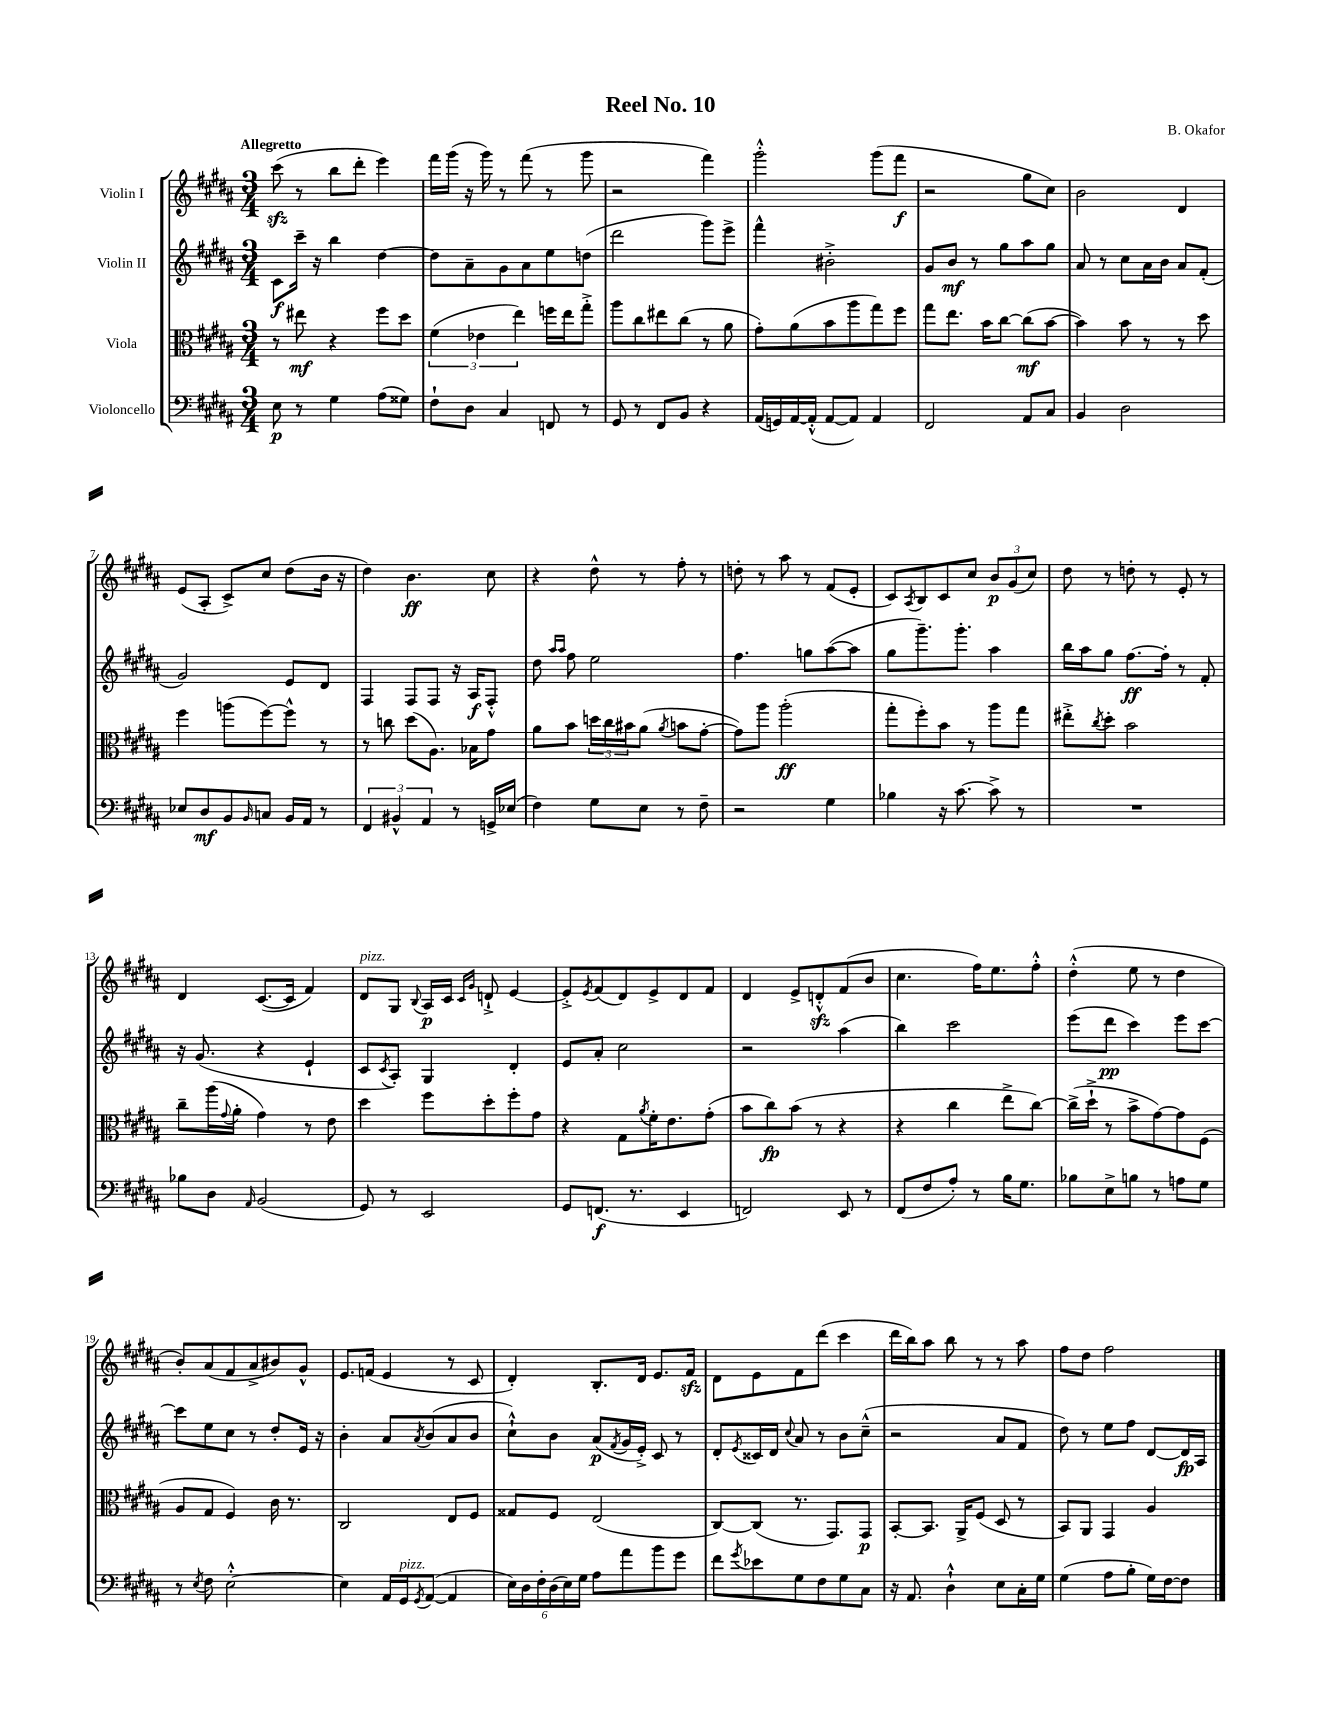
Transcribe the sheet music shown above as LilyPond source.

\header { title = "Reel No. 10" composer = "B. Okafor" }
<<
\new StaffGroup <<
\new Staff = "s0" \with { instrumentName = "Violin I" } {
    \clef treble \key b \major \numericTimeSignature \time 3/4 \tempo "Allegretto"
    cis'''8\sfz( r8 b''8 dis'''8-. e'''4) |
    fis'''16 gis'''16( r16 gis'''16) r8 fis'''8( r8 gis'''8 |
    r2 fis'''4) |
    gis'''2-.-^ gis'''8( fis'''8\f |
    r2 gis''8 cis''8) |
    b'2 dis'4 |
    e'8( ais8-. cis'8->) cis''8 dis''8( b'16 r16 |
    dis''4) b'4.\ff cis''8 |
    r4 dis''8-^ r8 fis''8-. r8 |
    d''8-. r8 ais''8 r8 fis'8( e'8-. |
    cis'8) \acciaccatura { ais8 } b8 cis'8 cis''8 \tuplet 3/2 { b'8\p gis'8( cis''8) } |
    dis''8 r8 d''8-. r8 e'8-. r8 |
    dis'4 cis'8.~( cis'16 fis'4) |
    dis'8^\markup { \italic "pizz." } gis8 \appoggiatura { b8 } ais16\p cis'16 \grace { cis'16 gis'16 } d'8-!-> e'4~ |
    e'8-.-> \acciaccatura { e'8 } fis'8( dis'8) e'8-> dis'8 fis'8 |
    dis'4 e'8-> d'8-.-^\sfz fis'8( b'8 |
    cis''4. fis''16) e''8. fis''8-.-^ |
    dis''4-.-^( e''8 r8 dis''4 |
    b'8-.) ais'8( fis'8 ais'8-> bis'8) gis'8-^ |
    e'8. f'16( e'4 r8 cis'8 |
    dis'4-.) b8.-. dis'16 e'8. fis'16\sfz |
    dis'8 e'8 fis'8 dis'''8( cis'''4 |
    dis'''16 b''16) ais''8 b''8 r8 r8 ais''8 |
    fis''8 dis''8 fis''2 \bar "|." |
}
\new Staff = "s1" \with { instrumentName = "Violin II" } {
    \clef treble \key b \major \numericTimeSignature \time 3/4
    cis'8\f cis'''16-- r16 b''4 dis''4~ |
    dis''8 ais'8-- gis'8 ais'8 e''8 d''8( |
    dis'''2 gis'''8) e'''8-> |
    fis'''4-^ bis'2-.-> |
    gis'8 b'8\mf r8 gis''8 ais''8 gis''8 |
    ais'8 r8 cis''8 ais'16 b'16 ais'8 fis'8-.( |
    gis'2) e'8 dis'8 |
    fis4 fis8 fis8 r16 ais16\f fis8-.-^ |
    dis''8 \grace { ais''16 ais''16 } fis''8 e''2 |
    fis''4. g''8 ais''8~( ais''8 |
    gis''8 gis'''8.--) gis'''8.-. ais''4 |
    b''16 ais''16 gis''8 fis''8.~\ff fis''16-. r8 fis'8-. |
    r16 gis'8.( r4 e'4-! |
    cis'8 \acciaccatura { cis'8 } ais8-.) gis4 dis'4-. |
    e'8 ais'8-. cis''2 |
    r2 ais''4( |
    b''4) cis'''2 |
    e'''8( dis'''8\pp cis'''4) e'''8 cis'''8~ |
    cis'''8 e''8 cis''8 r8 dis''8-. e'16 r16 |
    b'4-. ais'8 \acciaccatura { ais'8 } b'8( ais'8 b'8 |
    cis''8-!-^) b'8 ais'8\p( \acciaccatura { fis'8 } gis'16 e'16-.->) cis'8 r8 |
    dis'8-. \acciaccatura { e'8 } cisis'16 dis'16 \appoggiatura { cis''8 } ais'8 r8 b'8 cis''8---^( |
    r2 ais'8 fis'8 |
    dis''8) r8 e''8 fis''8 dis'8~ dis'16\fp ais16 \bar "|." |
}
\new Staff = "s2" \with { instrumentName = "Viola" } {
    \clef alto \key b \major \numericTimeSignature \time 3/4
    r8 eis''8\mf r4 fis''8 dis''8 |
    \tuplet 3/2 { fis'4( ees'4 e''4) } f''16 e''16 gis''8-.-> |
    ais''8 cis''8 eis''8 cis''8( r8 ais'8 |
    gis'8-.) ais'8( b'8 ais''8 gis''8) fis''8 |
    gis''8 e''8. b'16 cis''8~ cis''8\mf( b'8~ |
    b'4) b'8 r8 r8 dis''8 |
    fis''4 a''8( fis''8~) fis''8-^ r8 |
    r8 c''8 dis''8( ais8.) bes16 gis'8 |
    ais'8 b'8 \tuplet 3/2 { d''16 cis''16 bis'16 } ais'8( \acciaccatura { ais'8 } b'8 gis'8~-. |
    gis'8) ais''8 ais''2-.\ff( |
    gis''8-. fis''8-.) b'8 r8 ais''8 gis''8 |
    eis''8-.-> \acciaccatura { cis''8 } dis''8-. b'2 |
    cis''8-- ais''16( \appoggiatura { gis'8 } ais'16-. gis'4) r8 e'8 |
    dis''4 fis''8 dis''8-. fis''8-. gis'8 |
    r4 gis8 \acciaccatura { ais'8 } fis'16-. e'8. gis'8-.( |
    b'8 cis''8\fp) b'8( r8 r4 |
    r4 cis''4 e''8-> cis''8~) |
    cis''16->( dis''16-!-> r8 b'8-> gis'8~) gis'8 fis8( |
    ais8 gis8 fis4) cis'16 r8. |
    cis2 e8 fis8 |
    gisis8 fis8 e2( |
    cis8~) cis8( r8. gis,8.) gis,8\p |
    b,8~-. b,8. ais,16-> fis8( dis8 r8 |
    b,8) ais,8 gis,4 ais4 \bar "|." |
}
\new Staff = "s3" \with { instrumentName = "Violoncello" } {
    \clef bass \key b \major \numericTimeSignature \time 3/4
    e8\p r8 gis4 ais8( gisis8) |
    fis8-! dis8 cis4 f,8 r8 |
    gis,8 r8 fis,8 b,8 r4 |
    ais,16( g,16) ais,16~ ais,16-.-^( ais,8~ ais,8) ais,4 |
    fis,2 ais,8 cis8 |
    b,4 dis2 |
    ees8 dis8\mf b,8 \grace { b,16 } c8 b,16 ais,16 r8 |
    \tuplet 3/2 { fis,4 bis,4-^ ais,4 } r8 g,16-> ees16( |
    fis4) gis8 e8 r8 fis8-- |
    r2 gis4 |
    bes4 r16 cis'8.~ cis'8-> r8 |
    R2. |
    bes8 dis8 \grace { ais,16 } b,2( |
    gis,8) r8 e,2 |
    gis,8 f,8.\f( r8. e,4 |
    f,2) e,8 r8 |
    fis,8( fis8 ais8-.) r8 b16 gis8. |
    bes8 e8-> b8 r8 a8 gis8 |
    r8 \acciaccatura { e8 } fis8 e2~-.-^ |
    e4 ais,16 gis,16^\markup { \italic "pizz." } \acciaccatura { gis,8 } ais,8~( ais,4 |
    \tuplet 6/4 { e16) dis16 fis16-. dis16( e16) gis16 } ais8 ais'8 b'8 gis'8 |
    fis'8 \acciaccatura { gis'8 } ees'8 gis8 fis8 gis8 cis8 |
    r16 ais,8. dis4-!-^ e8 cis16-. gis16 |
    gis4( ais8 b8-. gis16) fis16~ fis8 \bar "|." |
}
>>
>>
